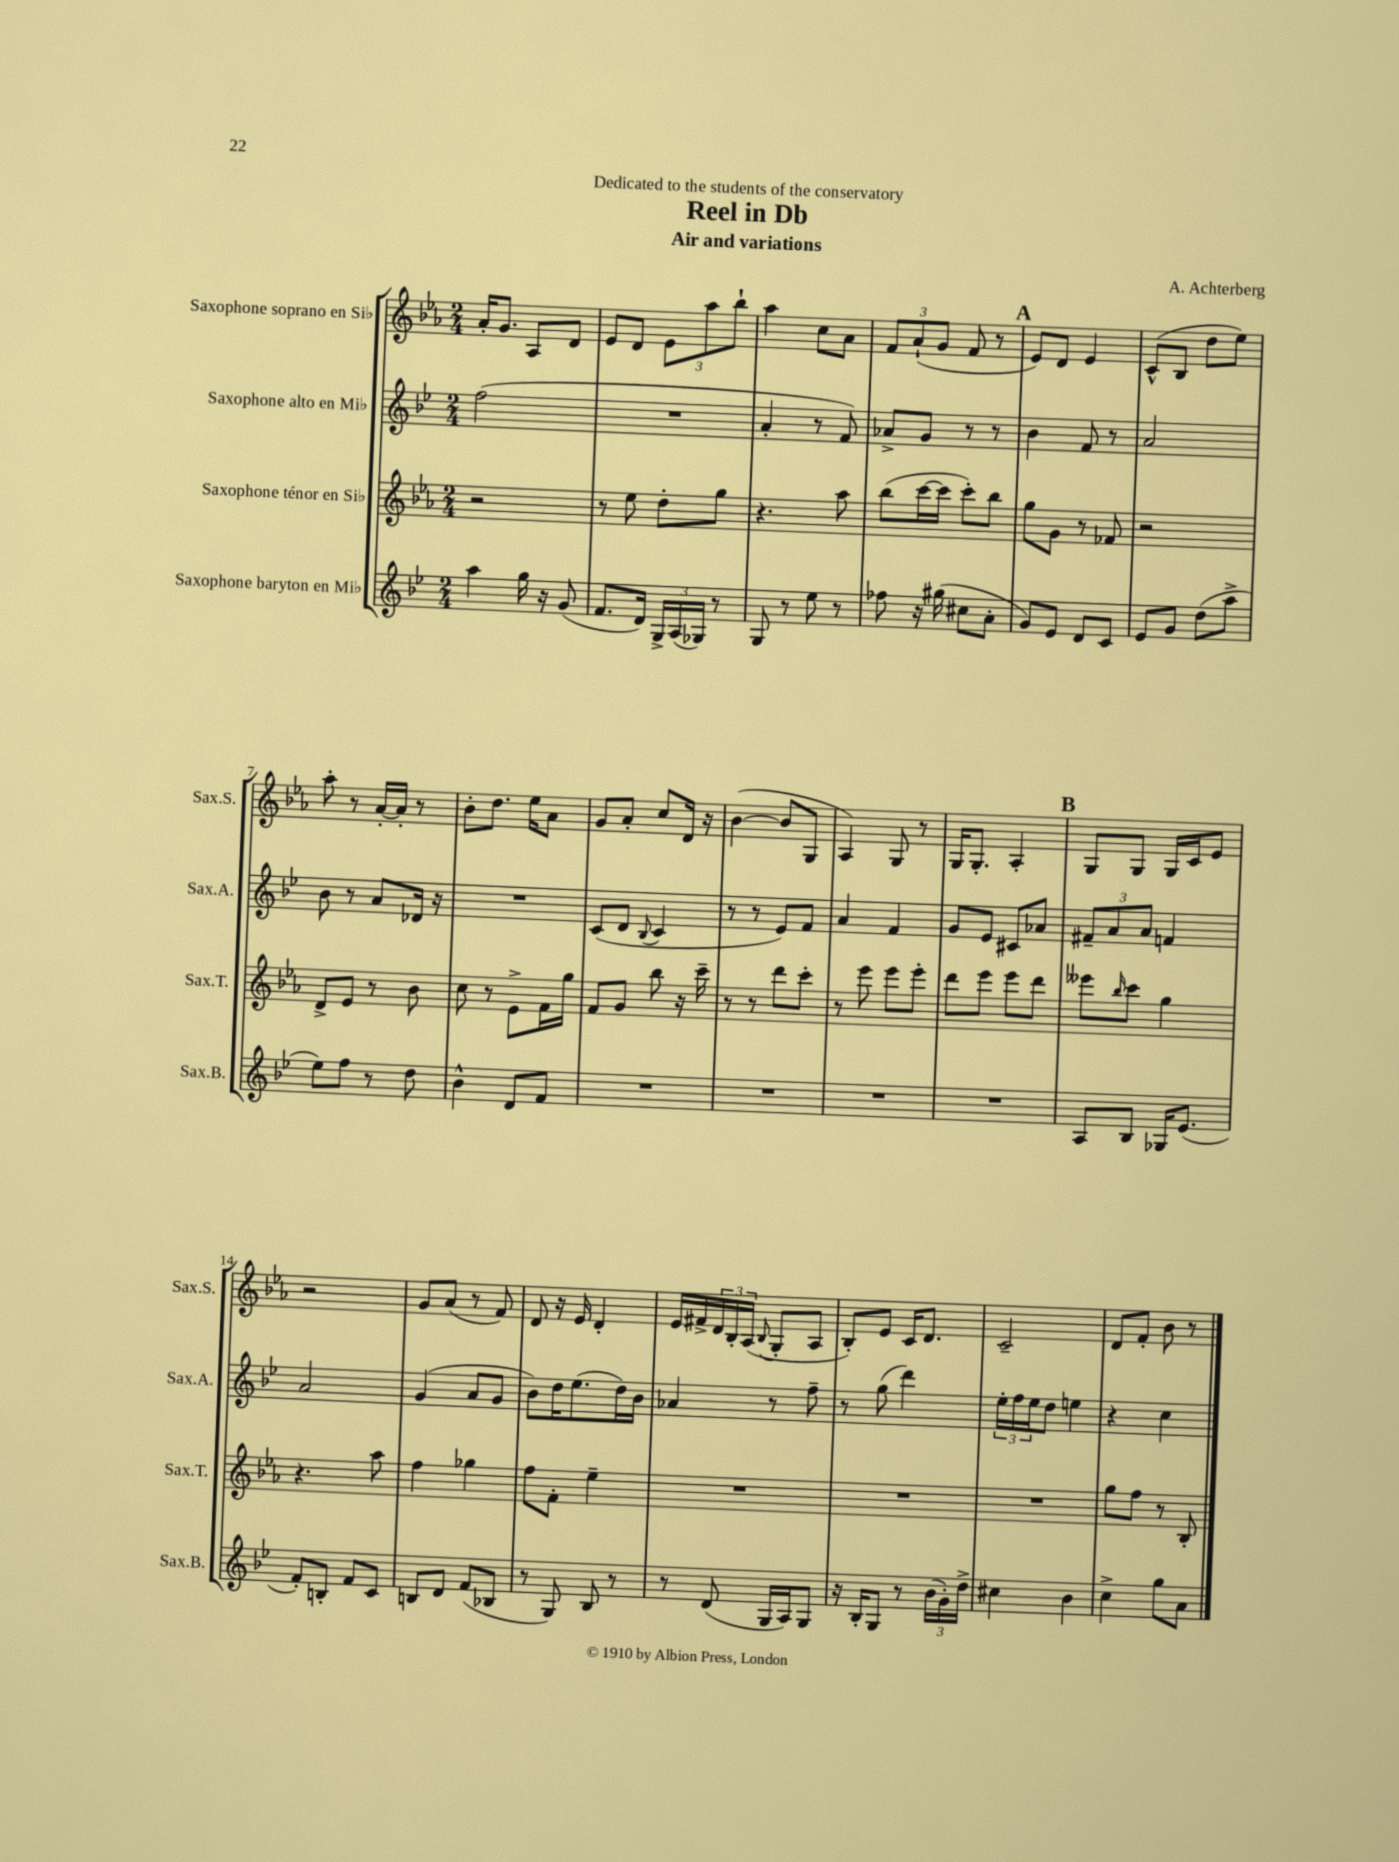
\header { title = "Reel in Db" composer = "A. Achterberg" subtitle = "Air and variations" dedication = "Dedicated to the students of the conservatory" }
<<
\new StaffGroup <<
\new Staff = "s0" \with { instrumentName = "Saxophone soprano en Sib" shortInstrumentName = "Sax.S." } {
    \clef treble \key ees \major \numericTimeSignature \time 2/4
    aes'16-. g'8. aes8 d'8 |
    ees'8 d'8 \tuplet 3/2 { ees'8 aes''8 bes''8-! } |
    aes''4 c''8 aes'8 |
    \tuplet 3/2 { f'8 aes'8-!( g'8 } f'8 r8 |
    \mark \markup { \bold "A" } ees'8) d'8 ees'4 |
    c'8-^( bes8 d''8 ees''8) |
    aes''8-. r8 aes'16~-. aes'16-. r8 |
    bes'8-. d''8. ees''16 aes'8 |
    g'8 aes'8-. c''8 d'16 r16 |
    bes'4~( bes'8 g8 |
    aes4) g8 r8 |
    g16 g8.-. aes4-. |
    \mark \markup { \bold "B" } g8 g8 g16 c'16 ees'8 |
    r2 |
    g'8 aes'8( r8 f'8) |
    d'8 r16 ees'16 d'4-. |
    ees'16 fis'16-> \tuplet 3/2 { d'16 bes16-. aes16( } \appoggiatura { bes8 } g8-. aes8 |
    bes8-.) ees'8 c'16 d'8. |
    c'2-- |
    d'8 f'8-. bes'8 r8 \bar "|." |
}
\new Staff = "s1" \with { instrumentName = "Saxophone alto en Mib" shortInstrumentName = "Sax.A." } {
    \clef treble \key bes \major \numericTimeSignature \time 2/4
    f''2( |
    R2 |
    a'4-. r8 f'8) |
    aes'8-> g'8 r8 r8 |
    \mark \markup { \bold "A" } bes'4 f'8 r8 |
    a'2 |
    bes'8 r8 a'8 des'16 r16 |
    R2 |
    c'8( d'8 \appoggiatura { bes8 } c'4 |
    r8 r8 ees'8) f'8 |
    a'4 f'4 |
    g'8 ees'8 cis'8 aes'8 |
    \mark \markup { \bold "B" } \tuplet 3/2 { fis'8-- a'8 a'8 } f'4 |
    a'2 |
    g'4( a'8 g'8 |
    bes'8) d''16 ees''8.( d''16) bes'16 |
    aes'4 r8 f''8-- |
    r8 g''8( d'''4) |
    \tuplet 3/2 { ees''16-. f''16 ees''16 } d''8 e''4 |
    r4 c''4 \bar "|." |
}
\new Staff = "s2" \with { instrumentName = "Saxophone ténor en Sib" shortInstrumentName = "Sax.T." } {
    \clef treble \key ees \major \numericTimeSignature \time 2/4
    r2 |
    r8 ees''8 d''8-. g''8 |
    r4. aes''8 |
    bes''8( c'''16~ c'''16 c'''8-.) bes''8 |
    \mark \markup { \bold "A" } g''8 g'8 r8 fes'8 |
    r2 |
    d'8-> ees'8 r8 bes'8 |
    c''8 r8 ees'8-> f'16 g''16 |
    f'8 g'8 bes''8 r16 c'''16-- |
    r8 r8 d'''8 c'''8-. |
    r8 ees'''8 ees'''8 ees'''8-. |
    d'''8 ees'''8 ees'''8 d'''8 |
    \mark \markup { \bold "B" } eeses'''8 \grace { bes''16 } c'''8 g''4 |
    r4. aes''8 |
    f''4 ges''4 |
    f''8 f'8-. ees''4-- |
    R2 |
    R2 |
    R2 |
    g''8 f''8 r8 bes8-. \bar "|." |
}
\new Staff = "s3" \with { instrumentName = "Saxophone baryton en Mib" shortInstrumentName = "Sax.B." } {
    \clef treble \key bes \major \numericTimeSignature \time 2/4
    a''4 g''16 r16 g'8( |
    f'8. d'16) \tuplet 3/2 { g16-> a16( ges16) } r8 |
    g8 r8 ees''8 r8 |
    fes''8 r16 gis''16( cis''8 a'8-. |
    \mark \markup { \bold "A" } g'8) ees'8 d'8 c'8 |
    ees'8 g'8 d''8( a''8-> |
    ees''8) f''8 r8 d''8 |
    bes'4-^ d'8 f'8 |
    R2 |
    R2 |
    R2 |
    R2 |
    \mark \markup { \bold "B" } a8 bes8 ges16 ees'8.( |
    f'8-.) b8-. f'8 c'8 |
    b8 d'8 f'8( bes8 |
    r8 g8) bes8 r8 |
    r8 d'8( g16 a16) g8 |
    r16 bes16-. g8 r8 \tuplet 3/2 { bes'16( g'16-.) d''16-> } |
    cis''4 bes'4 |
    c''4-> g''8 a'8 \bar "|." |
}
>>
>>
